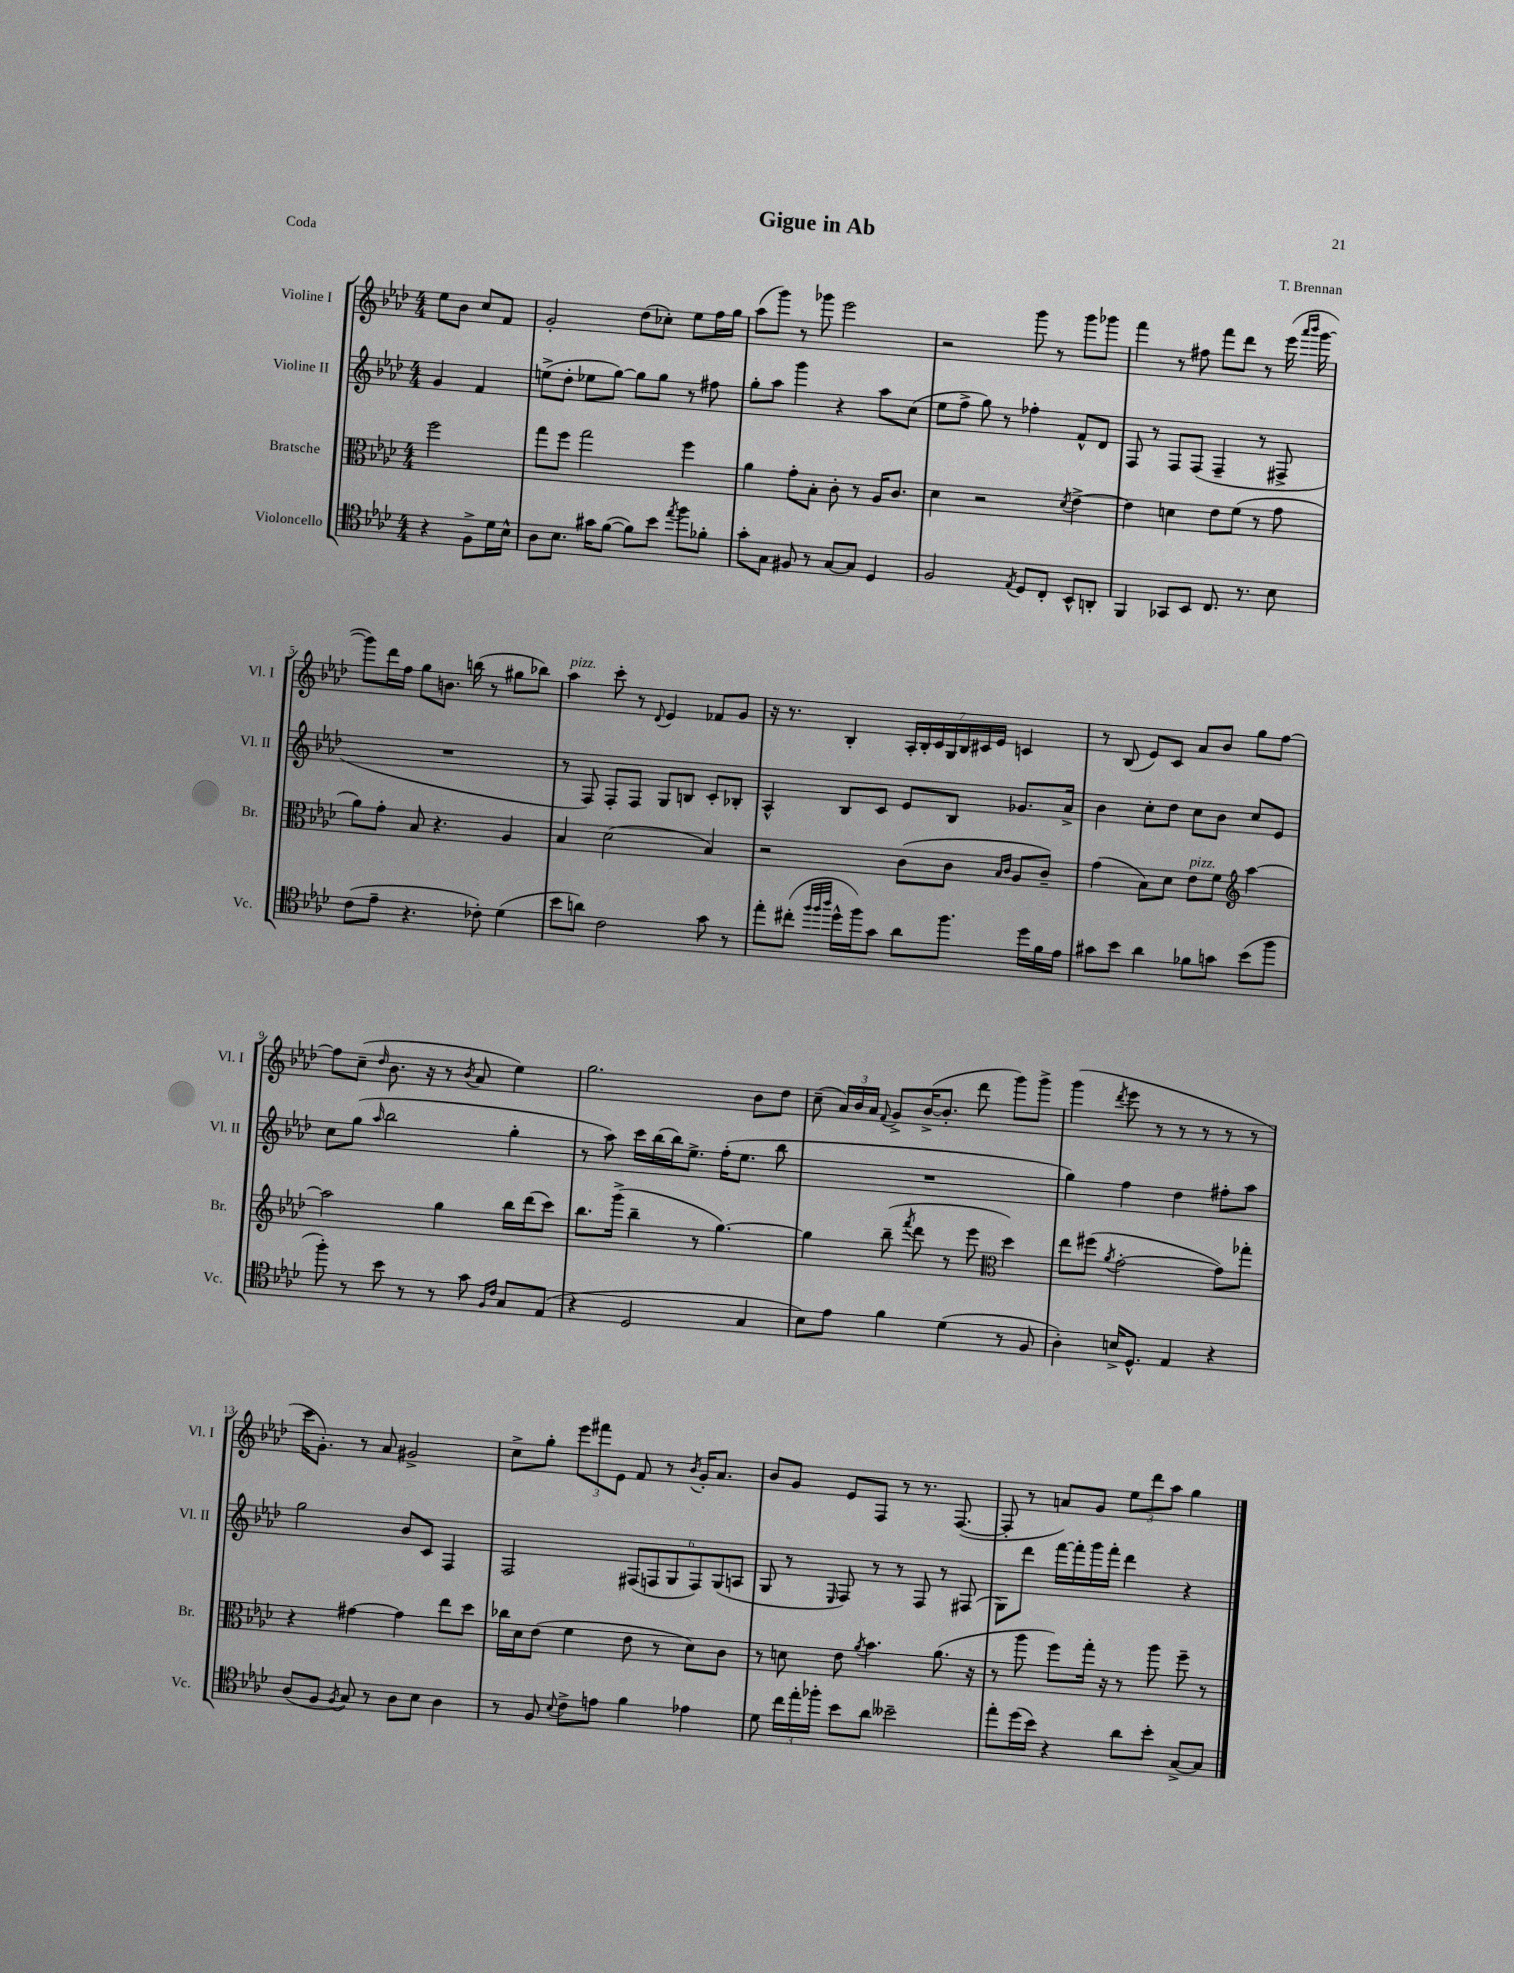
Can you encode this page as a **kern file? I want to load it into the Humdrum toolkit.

**kern	**kern	**kern	**kern
*staff4	*staff3	*staff2	*staff1
*clefC4	*clefC3	*clefG2	*clefG2
*k[b-e-a-d-]	*k[b-e-a-d-]	*k[b-e-a-d-]	*k[b-e-a-d-]
*M4/4	*M4/4	*M4/4	*M4/4
4r	2ff	4g	8ee-
.	.	.	8b-
8F^	.	4f	8cc
16d-	.	.	8f
16B-^^	.	.	.
=	=	=	=
8A-	8gg	(8ee^	2g'
8.B-	8ff	8dd-'	.
.	2gg	8ee-	.
16g#	.	.	.
([8f	.	[8gg)	.
8f])	.	8gg]	(8dd-
8b-	.	8gg	8cc-')
8qee-	.	.	.
8ff	4ff	8r	8ee-
8f-'	.	8ff#	16ff
.	.	.	16gg
=	=	=	=
8g'	4a-	8gg'	(8aa-
8G	.	8aa-	8ggg)
8F#	8g'	4ggg	8r
8r	8B-'	.	8ggg-
[8G	8c'	4r	2eee-
8G]	8r	.	.
4D-	16A-	8aa-	.
.	8.c	.	.
.	.	(8cc	.
=	=	=	=
2F	4d-	8ee-	2r
.	.	8ff^	.
.	2r	8gg)	.
.	.	8r	.
8qE-	.	.	.
8D-	.	4ff-'	8ggg
8C'	.	.	8r
.	8qd-	.	.
8BB-^^	[4e-^	8f^^	8ggg
8AA'	.	8d-	8ggg-
=	=	=	=
4FF	4e-]	8F	4fff
.	.	8r	.
8GG-	4d	8F	8r
8BB-	.	(8F	8ff#
8.C	8e-	4F~	8fff
.	(8f	.	8ddd-
8.r	.	.	.
.	8r	8r	8r
8B-	8g	8F#^	(16eee-
.	.	.	16qqaaa-
.	.	.	16qqbbb-
.	.	.	[16ggg
=	=	=	=
(8c	8a-)	1r	8ggg])
8e-~	8g'	.	16ddd-
.	.	.	16ff
4.r	8B-	.	8gg
.	4.r	.	8.b
.	.	.	(16bb
8c-')	.	.	8r
(4d-	4A-	.	8gg#
.	.	.	8bb-)
=	=	=	=
8b-	4B-	8r	4aa-
8a)	.	8F)	.
2c	(2d-	8F'	8ccc'
.	.	8F	8r
.	.	.	8qqd-
.	.	8G	4e-
.	.	8B	.
8g	4B-)	8c'	8f-
8r	.	8B-'	8g
=	=	=	=
8ee-'	2r	4A-^^	16r
.	.	.	8.r
(8cc#'	.	.	.
32qqff	.	.	.
32qqff	.	.	.
32qqaa-	.	.	.
16dd-^^	.	8B-	4B-'
16ff)	.	.	.
8g	.	8c	.
8a-	(8c	8e-	28A-'
.	.	.	28B-'
.	.	.	28c
.	.	.	28G
8.ff	8c	8B-	.
.	.	.	28B-
.	.	.	28c#
.	.	.	28e-
.	16qqB-	.	.
.	16qqc	.	.
.	8A-	8.g-	4c
16dd-	.	.	.
16f	8c~)	.	.
16e-	.	16a-^	.
=	=	=	=
8g#	(4g	4b-	8r
8b-	.	.	(8B-
4a-	8B-)	8cc'	8e-)
.	8d-	8dd-	8c
8f-	8e-	8cc	8a-
8g	8f	8b-	8b-
*	*clefG2	*	*
(8b-	[4aa-	8cc	8gg
8ff	.	8e-	[8ff
=	=	=	=
8ff')	2aa-]	8cc	8ff]
8r	.	(8gg	(8cc~
.	.	16qqaa-	16qqdd-
8b-	.	2bb-	8.b-
8r	.	.	.
.	.	.	16r
8r	4gg	.	8r
.	.	.	8qb-
8g	.	.	8a-
16qqF	.	.	.
16qqc	.	.	.
8G	16bb-	4gg'	4ee-)
.	(16ddd-	.	.
(8E-	8ccc)	.	.
=	=	=	=
4r	8.bb-	8r	2.gg
.	.	8aa-)	.
.	(16ggg^	.	.
2D-	4bb-~	16ccc	.
.	.	(16bb-	.
.	.	16bb-)	.
.	.	8.ee-^	.
.	8r	.	.
.	[4.gg)	(16ff'	.
.	.	8.ee-	.
4G	.	.	8b-
.	.	8bb-	8dd-
=	=	=	=
8B-)	4gg]	1r	(8cc~
8e-	.	.	24a-)
.	.	.	24b-
.	.	.	24a-
.	.	.	8qqf
4f	(8bb-~	.	8g^
.	8qfff	.	.
.	8ddd-	.	([16b-^
.	.	.	8.b-']
(4d-	8r	.	.
.	8eee-	.	8ddd-
*	*clefC3	*	*
8r	4dd-)	.	8ggg)
8F	.	.	8ggg^
=	=	=	=
4A-')	8ee-	4gg)	(4ggg
.	(8ff#	.	.
.	8qa-	.	8qddd-
16B^	[2g'	4ff	8eee-
8.D-^^	.	.	.
.	.	.	8r
4E-	.	4dd-	8r
.	.	.	8r
4r	8g])	8ff#'	8r
.	8gg-'	8aa-	8r
=	=	=	=
(8A-	4r	2gg	16ccc
.	.	.	8.g')
8F	.	.	.
8qF	.	.	.
8G)	[4g#	.	8r
8r	.	.	8a-
8A-	4g#]	8b-	2g#^
8B-	.	8c	.
4A-	8ee-	4F	.
.	8dd-	.	.
=	=	=	=
8r	16cc-	2F	8cc^
.	16d-	.	.
8F	(8e-	.	8gg'
8qqB-	.	.	.
8c^	4f	.	12eee-
.	.	.	12fff#
8e	.	.	.
.	.	.	12e-
4f	8e-	(12F#	8f
.	.	12F	.
.	8r	.	8r
.	.	12G	.
.	.	.	8qb-
4e-	8d-)	12F)	16g'
.	.	.	8.a-
.	.	(12G	.
.	8c	.	.
.	.	12A	.
=	=	=	=
8d-	8r	8G	8b-
24cc	8d	8r	8g
24ee-'	.	.	.
24ff-'	.	.	.
.	.	16qqE-	.
8b-	8e-	8F)	8e-
.	8qa-	.	.
8a-	4.b-	8r	8F
2b--~	.	8r	8r
.	.	8F	8.r
.	(8.a-	8r	.
.	.	.	([8.F
.	.	(8F#	.
.	16r	.	.
=	=	=	=
8ee-'	8r	8G)	8F']
(16dd-	8aa-	8ddd-	8r
16b-)	.	.	.
4r	8ff)	[16fff	8a)
.	.	16fff']	.
.	16gg'	16ggg	8g
.	16r	16fff'	.
8a-	8r	4ddd-	12ee-
.	.	.	12ddd-
8b-'	8aa-	.	.
.	.	.	12aa-
[8G^	8ff~	4r	4gg
8G]	8r	.	.
==	==	==	==
*-	*-	*-	*-
